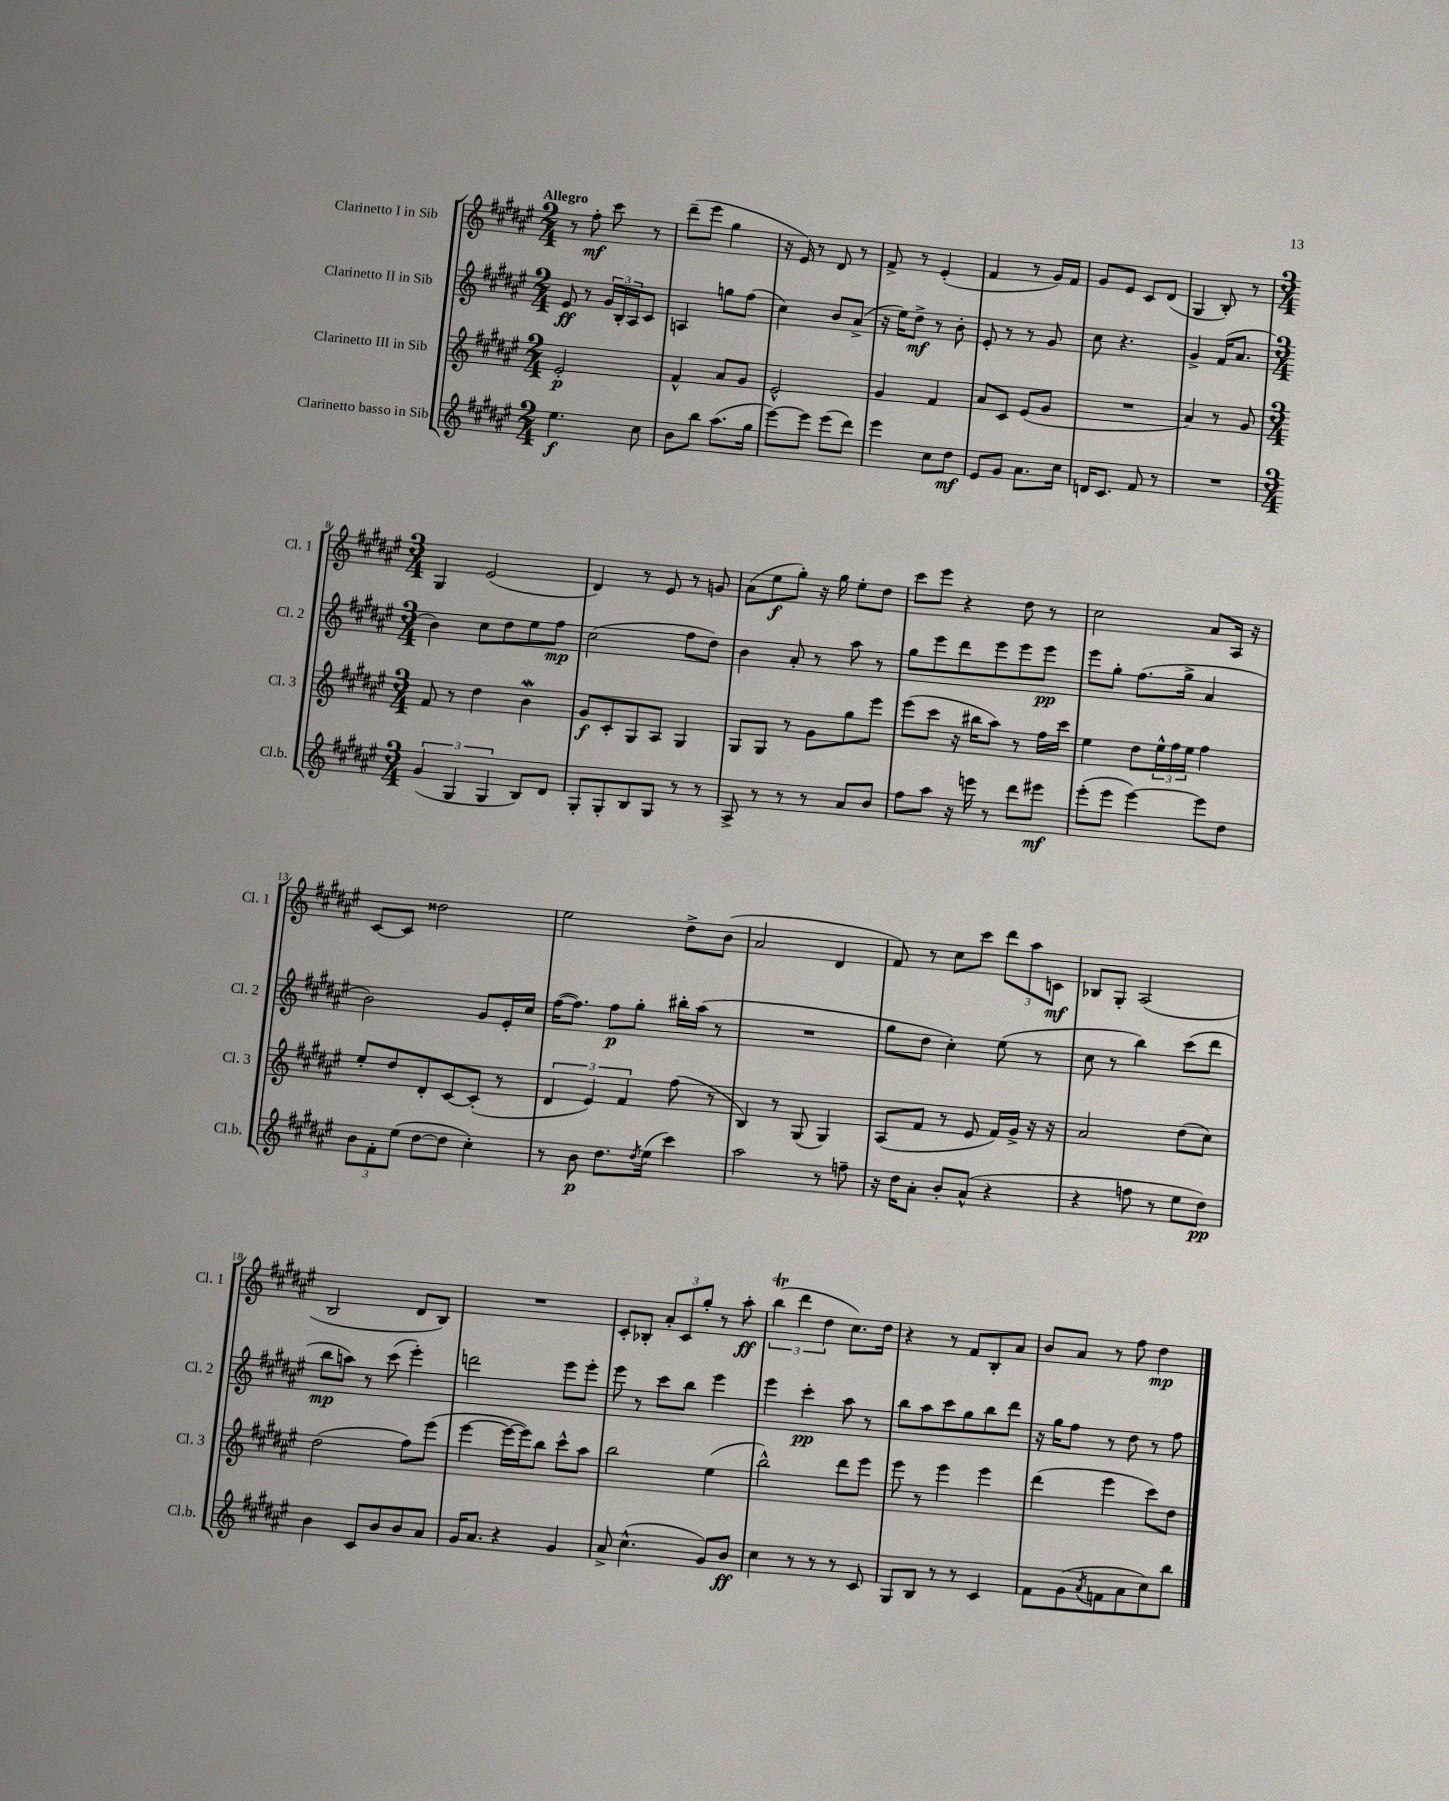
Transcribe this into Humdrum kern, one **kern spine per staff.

**kern	**dynam	**kern	**dynam	**kern	**dynam	**kern	**dynam
*part4	*part4	*part3	*part3	*part2	*part2	*part1	*part1
*staff4	*staff4	*staff3	*staff3	*staff2	*staff2	*staff1	*staff1
*I"Clarinetto basso in Sib	*	*I"Clarinetto III in Sib	*	*I"Clarinetto II in Sib	*	*I"Clarinetto I in Sib	*
*I'Cl.b.	*	*I'Cl. 3	*	*I'Cl. 2	*	*I'Cl. 1	*
*clefG2	*	*clefG2	*	*clefG2	*	*clefG2	*
*k[f#c#g#d#a#e#]	*	*k[f#c#g#d#a#e#]	*	*k[f#c#g#d#a#e#]	*	*k[f#c#g#d#a#e#]	*
*M2/4	*	*M2/4	*	*M2/4	*	*M2/4	*
=1	=1	=1	=1	=1	=1	=1	=1
!	!	!	!	!	!	!LO:TX:a:B:t=Allegro	!
4.ee#\	f	2e#'/	p	8e#/	ff	8r	.
.	.	.	.	8r	.	8ff#'\	mf
.	.	.	.	24g#/LL	.	8ccc#\	.
.	.	.	.	24B'/	.	.	.
.	.	.	.	24A#/J	.	.	.
8cc#\	.	.	.	8c#/J	.	8r	.
=2	=2	=2	=2	=2	=2	=2	=2
8b\L	.	4f#^^/	.	4An/	.	(8ddd#~\L	.
8bb\J	.	.	.	.	.	8eee#\J	.
(8.aa#\L	.	8a#/L	.	8ggn\L	.	4gg#\	.
.	.	8g#/J	.	(8ff#\J	.	.	.
16gg#\Jk	.	.	.	.	.	.	.
=3	=3	=3	=3	=3	=3	=3	=3
[8eee#\L)	.	2e#^^/	.	4cc#\)	.	16r	.
.	.	.	.	.	.	16e#/)	.
8eee#\J]	.	.	.	.	.	8r	.
(8eee#\L	.	.	.	8b/L	.	8d#/	.
8ddd#\J)	.	.	.	(8a#^/J	.	8r	.
=4	=4	=4	=4	=4	=4	=4	=4
4eee#\	.	4g#/	.	16r	.	8f#^/	.
.	.	.	.	16ee#\KL)	.	.	.
.	.	.	.	8dd#^\J	mf	8r	.
8cc#\L	.	4f#/	.	8r	.	(4e#'/	.
8dd#\J	mf	.	.	8b'\	.	.	.
=5	=5	=5	=5	=5	=5	=5	=5
8e#/L	.	8a#/L	.	8e#'/	.	4f#/	.
8g#/J	.	8c#/J	.	8r	.	.	.
8.a#\L	.	(8e#/L	.	8r	.	8r	.
.	.	8g#/J	.	8g#/	.	16g#/LL)	.
16cc#\Jk	.	.	.	.	.	16f#/JJ	.
=6	=6	=6	=6	=6	=6	=6	=6
16dn/KL	.	2r	.	8cc#\	.	8g#/L	.
8.c#/J	.	.	.	.	.	.	.
.	.	.	.	4.r	.	8e#/J	.
8f#/	.	.	.	.	.	8c#/L	.
8r	.	.	.	.	.	(8d#/J	.
=7	=7	=7	=7	=7	=7	=7	=7
2r	.	4a#/)	.	4g#^/	.	4G#/	.
.	.	8r	.	(16f#/KL	.	8B'/)	.
.	.	.	.	8.a#/J	.	.	.
.	.	8g#/	.	.	.	8r	.
!!LO:LB:g=z
=8	=8	=8	=8	=8	=8	=8	=8
*M3/4	*	*M3/4	*	*M3/4	*	*M3/4	*
(6g#/	.	8f#/	.	4b\)	.	4G#/	.
.	.	8r	.	.	.	.	.
6G#/	.	.	.	.	.	.	.
.	.	4dd#\	.	8cc#\L	.	(2e#/	.
6G#/	.	.	.	.	.	.	.
.	.	.	.	8dd#\	.	.	.
8B/L)	.	4bw\	.	8ee#\	.	.	.
8d#/J	.	.	.	8ff#\J	mp	.	.
=9	=9	=9	=9	=9	=9	=9	=9
8G#'/L	.	8g#/L	f	(2cc#\	.	4d#/)	.
8G#'/	.	8c#'/	.	.	.	.	.
8B/	.	8G#/	.	.	.	8r	.
8G#/J	.	8A#/J	.	.	.	8e#/	.
8r	.	4G#/	.	8ff#\L	.	8r	.
8r	.	.	.	8dd#\J)	.	8gn/	.
=10	=10	=10	=10	=10	=10	=10	=10
8A#^/	.	8G#/L	.	4b\	.	(8a#\L	.
8r	.	8G#/J	.	.	.	8ee#\	f
8r	.	8r	.	8a#'/	.	8gg#'\J)	.
8r	.	8g#\L	.	8r	.	16r	.
.	.	.	.	.	.	16gg#\	.
8a#/L	.	8gg#\	.	8aa#\	.	8ee#'\L	.
8b/J	.	8eee#\J	.	8r	.	8dd#\J	.
=11	=11	=11	=11	=11	=11	=11	=11
8ff#\L	.	(8eee#\L	.	8gg#\L	.	8ccc#\L	.
8aa#\J	.	8ccc#\J	.	8eee#\	.	8eee#\J	.
16r	.	16r	.	8ddd#\	.	4r	.
16eeen\	.	16bb#X\KL	.	.	.	.	.
8r	.	8aa#\J)	.	8eee#\	.	.	.
8ddd#\L	.	8r	.	8eee#\	.	8dd#\	.
8eee#X\J	mf	16ff#\LL	.	8eee#\J	pp	8r	.
.	.	16ccc#\JJ	.	.	.	.	.
=12	=12	=12	=12	=12	=12	=12	=12
(8eee#'\L	.	4ee#\	.	8eee#\L	.	2cc#\	.
8eee#\J	.	.	.	8gg#'\J	.	.	.
[4eee#\)	.	8dd#\L	.	(8.ff#\L	.	.	.
.	.	24ee#^^\L	.	.	.	.	.
.	.	24ff#\	.	.	.	.	.
.	.	.	.	16gg#^\Jk	.	.	.
.	.	24ee#\JJ	.	.	.	.	.
8eee#\L]	.	4ff#\	.	4a#/	.	8a#/L	.
8dd#\J	.	.	.	.	.	16A#/Jk	.
.	.	.	.	.	.	16r	.
!!LO:LB:g=z
=13	=13	=13	=13	=13	=13	=13	=13
12b\L	.	8ee#'/L	.	2b\)	.	[8c#/L	.
12f#'\	.	.	.	.	.	.	.
.	.	8dd#/	.	.	.	8c#/J]	.
(12ee#\J	.	.	.	.	.	.	.
[8dd#\L	.	8d#'/	.	.	.	2dd##X\	.
8dd#\J]	.	[8c#/	.	.	.	.	.
4cc#'\)	.	(8c#'/J]	.	8g#/L	.	.	.
.	.	8r	.	16e#'/L	.	.	.
.	.	.	.	16cc#/JJ	.	.	.
=14	=14	=14	=14	=14	=14	=14	=14
8r	.	6d#/	.	([16ff#\KL	.	2ee#\	.
.	.	.	.	8.ff#\J])	.	.	.
8b\	p	.	.	.	.	.	.
.	.	6e#/)	.	.	.	.	.
8.dd#\L	.	.	.	8ff#\L	p	.	.
.	.	6f#/	.	.	.	.	.
.	.	.	.	8gg#'\J	.	.	.
8qdd#/	.	.	.	.	.	.	.
(16ee#\Jk	.	.	.	.	.	.	.
4ccc#\)	.	(8ff#\	.	16bb#X'\LL	.	8dd#^\L	.
.	.	.	.	(16aa#\JJ	.	.	.
.	.	8r	.	8r	.	(8b\J	.
=15	=15	=15	=15	=15	=15	=15	=15
2aa#\	.	4B/)	.	2.r	.	2a#/	.
.	.	8r	.	.	.	.	.
.	.	(8G#/	.	.	.	.	.
8r	.	4G#/)	.	.	.	4d#/	.
8ffn~\	.	.	.	.	.	.	.
=16	=16	=16	=16	=16	=16	=16	=16
16r	.	(8A#/L	.	8gg#\L	.	8f#/)	.
16dd#\KL	.	.	.	.	.	.	.
8a#'\J	.	8f#/J	.	8dd#\J	.	8r	.
8b'/L	.	8r	.	4cc#'\)	.	8cc#\L	.
(8a#^^/J	.	8e#/	.	.	.	8ccc#\J	.
4r	.	16f#/LL)	.	(8ee#\	.	12ddd#\L	.
.	.	16g#^/JJ	.	.	.	.	.
.	.	.	.	.	.	12aa#\	.
.	.	16r	.	8r	.	.	.
.	.	.	.	.	.	12cn\J	mf
.	.	16r	.	.	.	.	.
=17	=17	=17	=17	=17	=17	=17	=17
4r	.	2a#/	.	8cc#\	.	8B-X/L	.
.	.	.	.	8r	.	8G#'/J	.
8ffn\	.	.	.	4bb\)	.	(2A#/	.
8r	.	.	.	.	.	.	.
8ee#\L	.	(8dd#\L	.	(8ccc#\L	.	.	.
8dd#\J)	pp	8cc#\J)	.	8ddd#\J	.	.	.
!!LO:LB:g=z
=18	=18	=18	=18	=18	=18	=18	=18
4b\	.	(2dd#\	.	8bb\L	mp	2B/	.
.	.	.	.	8aan\J)	.	.	.
8c#/L	.	.	.	8r	.	.	.
8b/	.	.	.	(8ccc#\	.	.	.
8b/	.	8ff#\L)	.	4eee#'\)	.	8d#/L	.
8a#/J	.	(8eee#\J	.	.	.	8B/J)	.
=19	=19	=19	=19	=19	=19	=19	=19
16g#/KL	.	[4eee#\	.	2dddn\	.	2.r	.
8.a#/J	.	.	.	.	.	.	.
4r	.	16eee#\LL_	.	.	.	.	.
.	.	16eee#\J])	.	.	.	.	.
.	.	8bb\J	.	.	.	.	.
4g#/	.	8ccc#^^\L	.	8eee#\L	.	.	.
.	.	8aa#\J	.	8eee#'\J	.	.	.
=20	=20	=20	=20	=20	=20	=20	=20
8a#^/	.	2bb\	.	8eee#\	.	8c#'/L	.
(4.cc#^^\	.	.	.	8r	.	8B-X'/J	.
.	.	.	.	8ccc#\L	.	12a#'/L	.
.	.	.	.	.	.	12c#/	.
.	.	.	.	8bb\J	.	.	.
.	.	.	.	.	.	12gg#'/J	.
8g#/L)	.	(4ee#\	.	4eee#\	.	8r	.
8b/J	ff	.	.	.	.	8aa#'\	ff
=21	=21	=21	=21	=21	=21	=21	=21
4cc#\	.	2bb^^\)	.	4eee#\	.	(6bbT\	.
.	.	.	.	.	.	6ddd#\	.
8r	.	.	.	4ccc#'\	pp	.	.
.	.	.	.	.	.	6dd#\	.
8r	.	.	.	.	.	.	.
8r	.	8ddd#\L	.	8aa#\	.	8.cc#\L)	.
8c#/	.	8eee#\J	.	8r	.	.	.
.	.	.	.	.	.	16dd#\Jk	.
=22	=22	=22	=22	=22	=22	=22	=22
8G#/L	.	8eee#\	.	8bb\L	.	4r	.
8B/J	.	8r	.	8aa#\	.	.	.
8r	.	4eee#\	.	8ccc#\	.	8r	.
8r	.	.	.	8gg#\	.	8f#/L	.
4c#/	.	4eee#\	.	8bb\	.	8B'/	.
.	.	.	.	8ddd#\J	.	8a#/J	.
=23	=23	=23	=23	=23	=23	=23	=23
8f#\L	.	(4ddd#\	.	16r	.	8b/L	.
.	.	.	.	16gg#\KL	.	.	.
(8g#\	.	.	.	8ff#\J	.	8a#/J	.
8qa#/	.	.	.	.	.	.	.
8fn\	.	4eee#\	.	8r	.	8r	.
8a#\	.	.	.	8dd#\	.	8ff#\	.
8cc#\)	.	8ccc#\L)	.	8r	.	4dd#\	mp
8bb\J	.	8dd#\J	.	8ff#\	.	.	.
==	==	==	==	==	==	==	==
*-	*-	*-	*-	*-	*-	*-	*-
